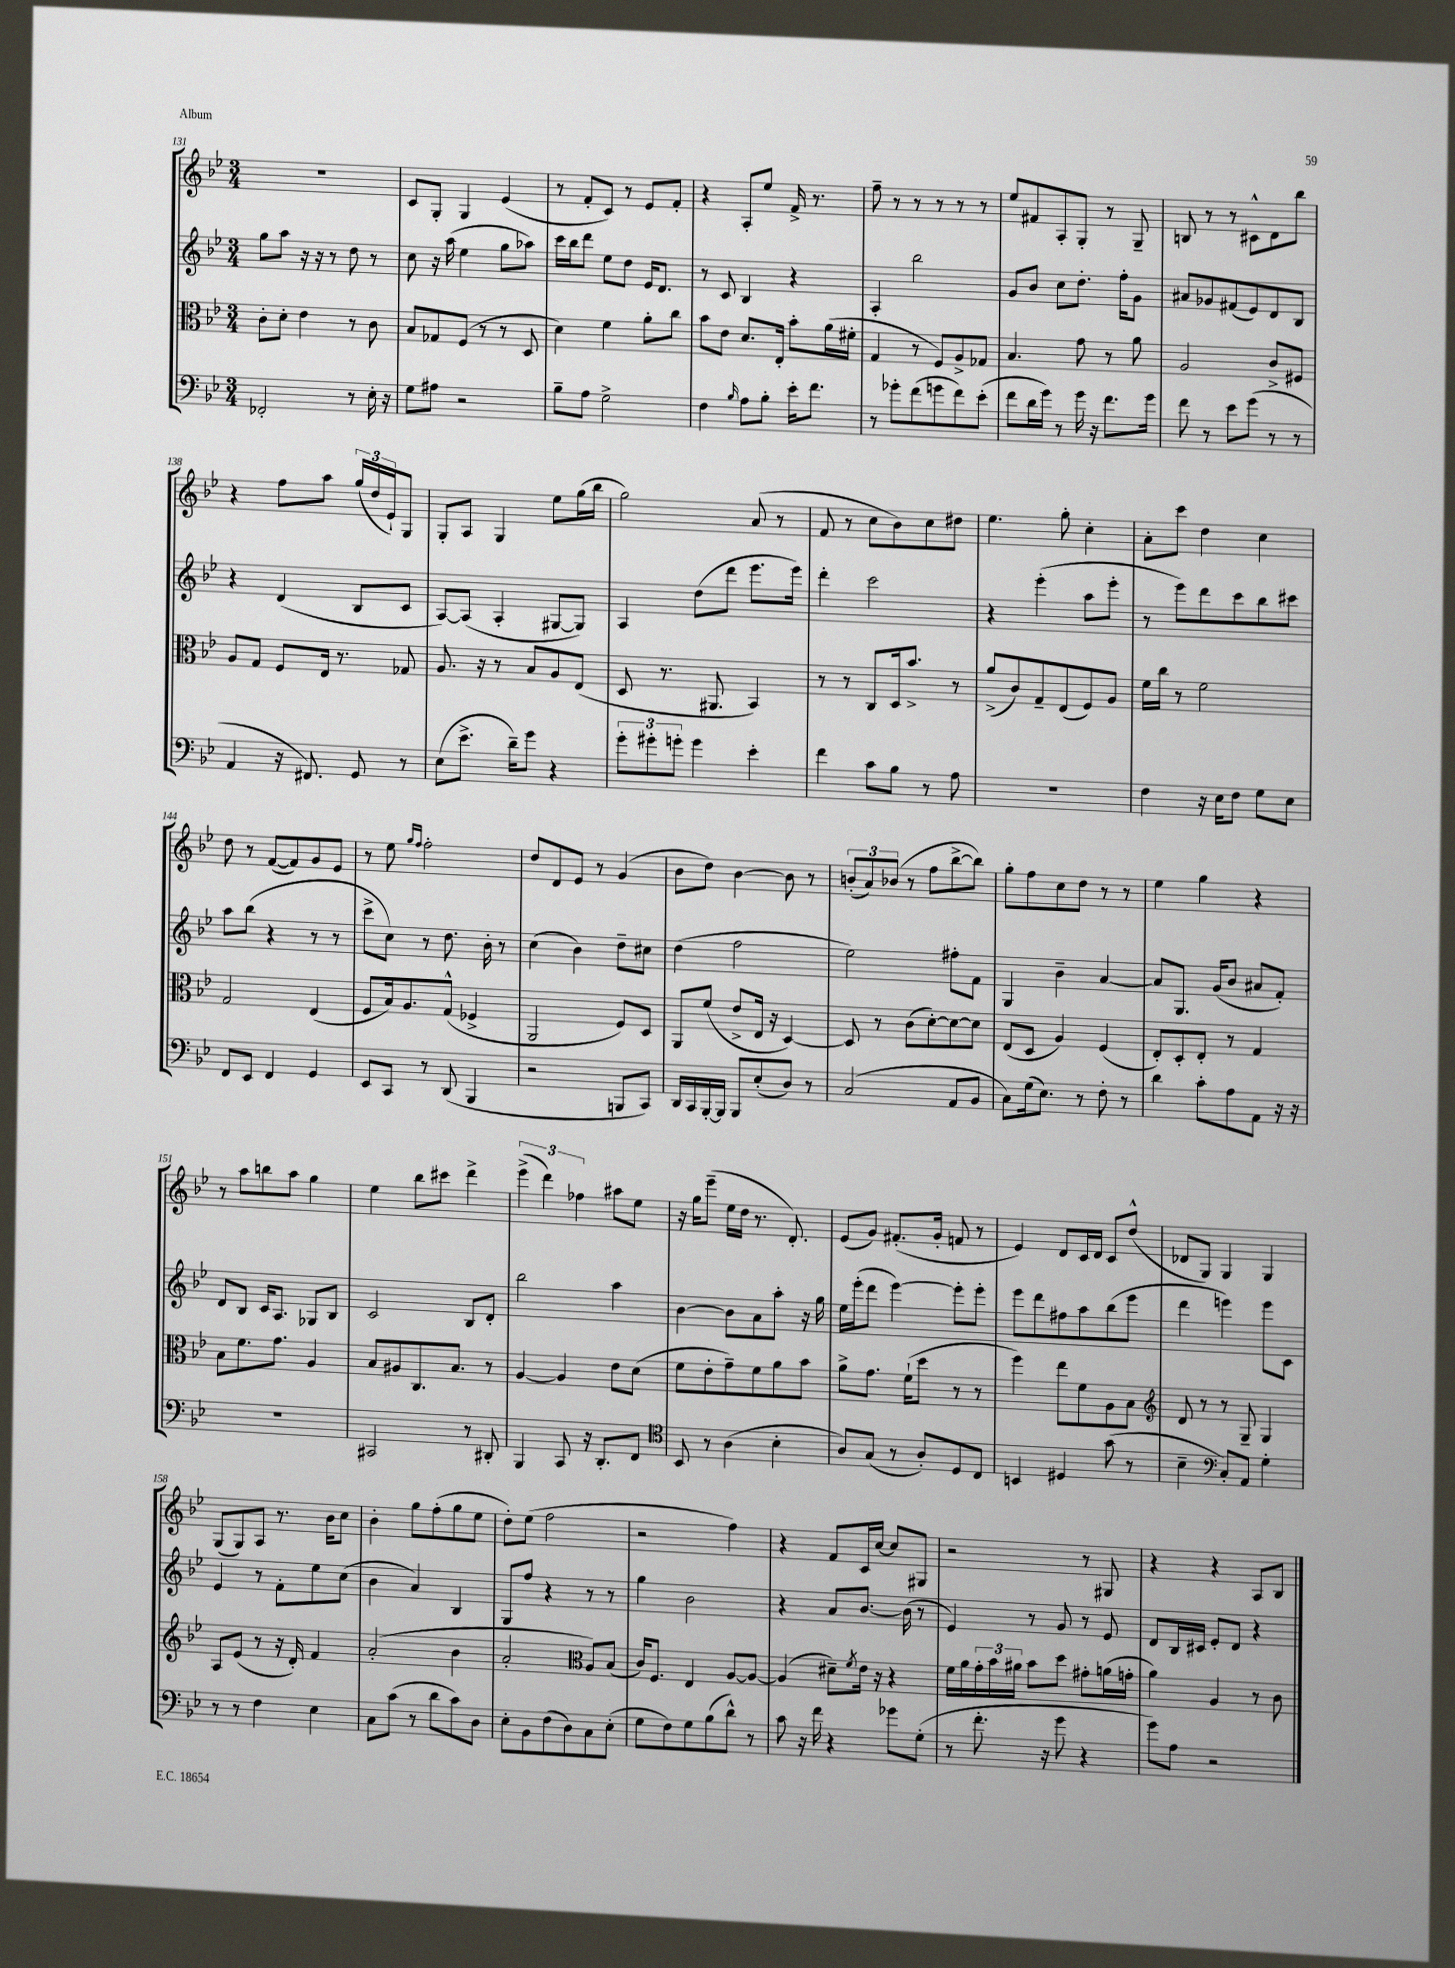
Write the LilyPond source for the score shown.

<<
\new StaffGroup <<
\new Staff = "s0" {
    \clef treble \key bes \major \numericTimeSignature \time 3/4
    R2. |
    c'8 g8-. g4 ees'4( |
    r8 f'8-. c'8) r8 ees'8 f'8-. |
    r4 a8-. ees''8 f'16-> r8. |
    f''8-- r8 r8 r8 r8 r8 |
    ees''8 fis'8 a8-. g8-. r8 g8-- |
    b8 r8 r8 cis'8-^ d'8 bes''8 |
    r4 f''8 a''8 \tuplet 3/2 { g''16( d''16 ees'16-!) } g8 |
    g8-. a8 g4 ees''8 g''16( bes''16 |
    g''2) a'8( r8 |
    f'8 r8 c''8 bes'8) c''8 dis''8 |
    ees''4. g''8-. c''4-. |
    a'8-. c'''8 d''4 c''4 |
    d''8 r8 f'8~( f'8) g'8 ees'8 |
    r8 ees''8 \grace { g''16 f''16 } f''2-. |
    d''8 d'8 ees'8 r8 g'4( |
    bes'8 d''8) bes'4~ bes'8 r8 |
    \tuplet 3/2 { b'8-.( a'8) bes'8( } r8 f''8 bes''8~-> bes''8) |
    g''8-. f''8 c''8 d''8 r8 r8 |
    ees''4 g''4 r4 |
    r8 a''8 b''8 a''8 g''4 |
    ees''4 bes''8 cis'''8 d'''4-> |
    \tuplet 3/2 { ees'''4->( d'''4) fes''4 } ais''8 ees''8 |
    r16 g''16 ees'''8--( ees''16 d''16 r8. d'8.-.) |
    ees'8( g'8) fis'8.-.( g'16-. f'8 r8 |
    ees'4) d'8 c'16 d'16 c'8 d''8-^( |
    des'8 g8) g4 g4 |
    g8( g8) a8 r8. bes'16 c''8 |
    bes'4-. g''8 f''8-.( g''8 ees''8 |
    d''8-.) ees''8( f''2 |
    r2 f''4) |
    r4 f'8 c'16 c''16~ c''8 gis8 |
    r2 r8 gis8 |
    r4 r4 a8 bes8 \bar "|." |
}
\new Staff = "s1" {
    \clef treble \key bes \major \numericTimeSignature \time 3/4
    g''8 a''8 r16 r16 r8 d''8 r8 |
    c''8 r16 a''16( ees''4 g''8 aes''8) |
    c'''16 bes''16 d'''8 ees''8 d''8 ees'16 d'8. |
    r8 c'8 bes4 r4 |
    a4-. bes''2 |
    g'8 bes'8 c''8 d''8.-. f''16-. g'8 |
    ais'8 ges'8 fis'8( ees'8) d'8 bes8 |
    r4 d'4( bes8 c'8 |
    a8~) a8( a4-. gis8~ gis8) |
    a4 d''8( d'''8 ees'''8. ees'''16) |
    d'''4-. c'''2 |
    r4 ees'''4-.( a''8 ees'''8-. |
    r8 ees'''8) d'''8 c'''8 bes''8 cis'''8 |
    a''8 bes''8( r4 r8 r8 |
    c'''8-> c''8) r8 d''8. bes'16-. r8 |
    c''4( bes'4) d''8-- cis''8 |
    d''4( f''2 |
    ees''2) fis''8-. f'8 |
    g4 bes'4-- a'4~ |
    a'8 g8. g'16( bes'8 ais'8 f'8-.) |
    d'8 bes8 c'16 a8. ges8 bes8 |
    c'2 bes8 d'8-. |
    bes''2 a''4 |
    bes'4~ bes'8 a'8 a''8-. r16 g''16 |
    ees''16 ees'''16-.( d'''8 ees'''4~) ees'''8-. ees'''8-. |
    ees'''8 d'''8 fis''8 a''8 bes''8( ees'''8 |
    d'''4 e'''4) e'''8 c'8 |
    ees'4 r8 f'8-. ees''8 c''8( |
    bes'4 a'4) bes4 |
    g8 f''8 r4 r8 r8 |
    g''4 bes'2 |
    r4 a'8 bes'8.~ bes'16( r8 |
    ees'4) r8 g'8 r8 ees'8 |
    d'8 bes16 cis'16 ees'8-. d'8 r4 \bar "|." |
}
\new Staff = "s2" {
    \clef alto \key bes \major \numericTimeSignature \time 3/4
    c'8-. d'8-. ees'4 r8 c'8 |
    bes8 ges8 f8( r8 r8 d8 |
    d'4) f'4 a'8-. c''8 |
    bes'8 ees'8 d'8. ees16-. bes'8-. a'16( fis'16-. |
    g4 r8 f8) a8-> ges8 |
    bes4. g'8 r8 a'8 |
    a2 c'8-> fis8 |
    a8 g8 f8 ees16 r8. ges8 |
    a8. r16 r8 bes8 a8 ees8( |
    d8 r8. ais,8. bes,4) |
    r8 r8 c8 d16 bes'8.-> r8 |
    a'8->( c'8) g8-- ees8( f8) a8 |
    f'16 c''16 r8 f'2 |
    g2 ees4( |
    f8 bes16) a8. g8-^( fes4-> |
    a,2 f8) d8 |
    a,8 f'8( ees'8-> ees16 r16 d4~) |
    d8 r8 c'8( d'8~-.) d'8~ d'8 |
    ees8( d8 a4) f4( |
    ees8-.) d8-. ees8-. r8 g4 |
    bes8 f'8. g'8. a4 |
    bes8 ais8 c8. bes8. r8 |
    a4~ a4 ees'8 d'8( |
    f'8 ees'8-. g'8--) f'8 a'8 bes'8 |
    a'8-> g'8. f'16-!( d''8 r8 r8 |
    f''4) ees''8 f'8 a8 bes8 |
    \clef treble d'8 r8 r8 g8-- g4 |
    a8 ees'8( r8 r16 d'16-.) f'4 |
    a'2-.( bes'4 |
    a'2-. \clef alto a8) bes8( |
    c'16) f8. ees4 a8~ a8~ |
    a4( dis'8--) \acciaccatura { f'8 } ees'16 r16 r4 |
    f'16 a'16 \tuplet 3/2 { g'16-. bes'16 ais'16 } bes'8 d''8 gis'8-. a'16( g'16-. |
    a'4) a4 r8 c'8 \bar "|." |
}
\new Staff = "s3" {
    \clef bass \key bes \major \numericTimeSignature \time 3/4
    fes,2-. r8 ees16-. r16 |
    g8 ais8 r2 |
    bes8-- a8 g2-> |
    f4 \grace { bes16 } a8 bes8-. ees'16-. f'8. |
    r8 ges'8-. f'8( g'8 f'8) ees'8-.( |
    f'8 d'16 g'16) r8 g'16 r16 f'8. g'16 |
    f'8 r8 ees'8 g'8( r8 r8 |
    a,4 r16 fis,8.) g,8 r8 |
    ees8( ees'8.-> d'16--) g'8 r4 |
    \tuplet 3/2 { g'8-. gis'8-. g'8-. } g'4 ees'4-. |
    f'4 c'8 bes8 r8 a8 |
    R2. |
    f4 r16 ees16 f8 g8 ees8 |
    f,8 ees,8 f,4 g,4 |
    ees,8 c,8 r8 d,8( bes,,4 |
    r2 b,,8 c,8) |
    d,16 c,16 bes,,16~-. bes,,16 bes,,8 ees8-.( d8) r8 |
    c2( a,8 bes,8 |
    c8) g16( ees8.) r8 f8-. r8 |
    d'4 c'8-. a8 a,8 r16 r16 |
    R2. |
    cis,2 r8 dis,8-. |
    bes,,4 c,8 r16 d,8.-. f,8 |
    \clef tenor bes,8 r8 a4( bes4-. |
    a8) g8( r8 a8-.) d8 c8 |
    b,4 dis4 g'8( r8 |
    bes4-- \clef bass c8-.) a,8 g4-. |
    r8 r8 f4 ees4 |
    c8 c'8( r8 d'8 c'8) d8 |
    ees8-. bes,8 f8( d8) c8 ees8-.( |
    g8 f8) g8 bes8( d'8-^) r8 |
    c'8 r16 f'16 r4 ges'8 g8-.( |
    r8 f'8.-. r16 g'8 r4 |
    g'8) a8 r2 \bar "|." |
}
>>
>>
\layout { \context { \Score currentBarNumber = #131 } }
